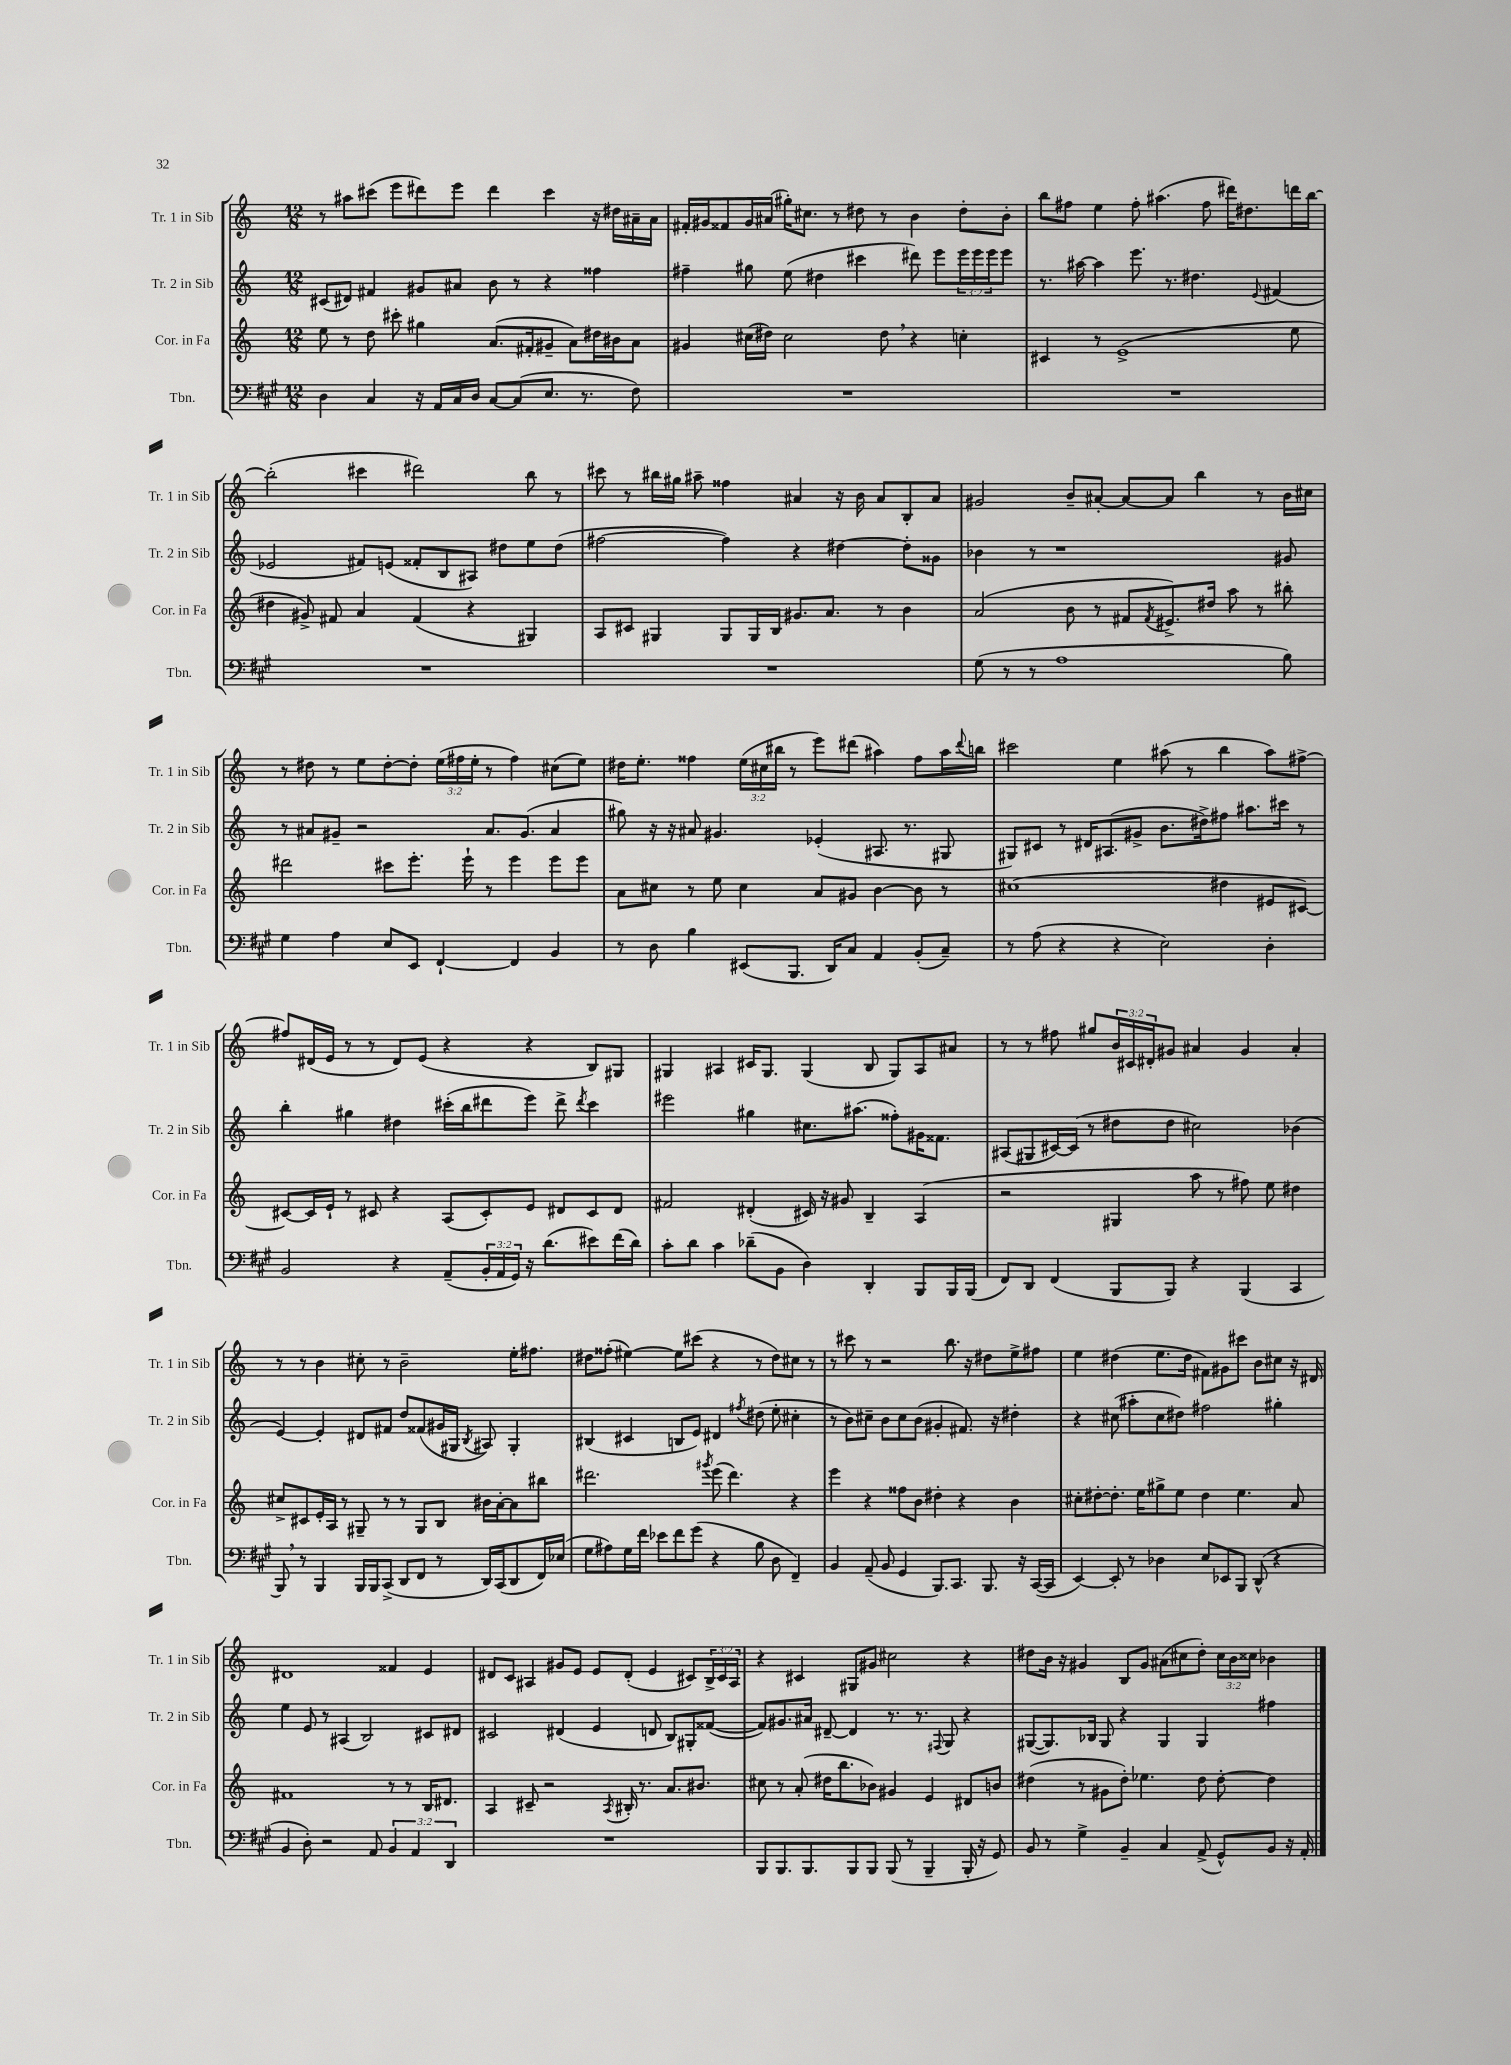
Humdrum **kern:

**kern	**kern	**kern	**kern
*staff4	*staff3	*staff2	*staff1
*clefF4	*clefG2	*clefG2	*clefG2
*k[f#c#g#]	*k[]	*k[]	*k[]
*M12/8	*M12/8	*M12/8	*M12/8
4D\	8ee\	(8c#/L	8r
.	8r	8d#/J)	8aa#\L
4C#/	8dd\	4f#/	(8ccc#\J
.	8ccc#'\	.	8eee\L
16r	4gg#\	8g#/L	8ddd#\)
16AA/LL	.	.	.
16C#/	.	8a#/J	8eee\J
16D/JJ	.	.	.
[8C#/L	(8.a/L	8b\	4ddd#\
(8C#/]	.	8r	.
.	16f#'/k	.	.
8.E/J	8g#~/J	4r	4ccc#\
.	8a\L)	.	.
8.r	.	.	.
.	16dd#\L	4ff##\	16r
.	16b#\J	.	16dd#\LL
8F#\)	8a\J	.	16a#~\
.	.	.	16a#\JJ
=	=	=	=
1.r	4g#/	4ff#~\	16f#'/LL
.	.	.	16g#/J
.	.	.	8f##/
.	(16cc#\LL	8gg#\	16g#/L
.	16dd#\JJ)	.	(16a#/JJ
.	2cc#\	(8ee\	16gg#'\LK)
.	.	.	8.cc#\J
.	.	4dd#\	.
.	.	.	8r
.	.	4ccc#\	8dd#\
.	8dd#\	.	8r
.	4r	8ddd#\)	4b\
.	.	8eee\L	.
.	4cc'\	24eee\L	8dd#'\L
.	.	24eee\	.
.	.	24eee\J	.
.	.	8eee\J	8b'\J
=	=	=	=
1.r	4c#/	8.r	8bb\L
.	.	.	8ff#\J
.	.	[16aa#\	.
.	8r	4aa#\]	4ee\
.	(1e^	.	.
.	.	8.eee\	8ff#'\
.	.	.	(4.aa#\
.	.	8.r	.
.	.	4.dd#\	.
.	.	.	8ff#\
.	.	.	16ddd#\LK)
.	.	.	8.dd#\
.	.	8qqe/	.
.	.	(4f#/	.
.	8ee\	.	16ddd\L
.	.	.	[16bb\JJ
=	=	=	=
1.r	4dd#\	2e-/	(2bb'\]
.	8g#^/)	.	.
.	8f#/	.	.
.	4a/	8f#/L)	4ccc#\
.	.	(8e/J	.
.	(4f#/	8f##'/L	2ddd#\)
.	.	8B/	.
.	4r	8A#/J)	.
.	.	8dd#\L	.
.	4G#/)	8ee\	8bb\
.	.	(8dd#\J	8r
=	=	=	=
1.r	8A/L	[2ff#\	8ccc#\
.	8c#/J	.	8r
.	4G#/	.	16bb#\LL
.	.	.	16gg#\JJ
.	.	.	8aa#~\
.	8G#/L	4ff#\])	4ff##\
.	16G#/L	.	.
.	16B/JJ	.	.
.	8.g#/L	4r	4a#/
.	8.a/J	.	.
.	.	[4dd#\	16r
.	.	.	16b\
.	8r	.	8a#/L
.	4b\	8dd#'\]L	8B'/
.	.	8g##\J	8a#/J
=	=	=	=
(8G#\	(2a/	4b-\	2g#/
8r	.	.	.
8r	.	8r	.
1A	.	1r	.
.	8b\	.	8b~/L
.	8r	.	[8a#'/J
.	8f#/L	.	8a#/_L
.	8qf#/	.	.
.	8.e#^/)	.	8a#/]J
.	.	.	4bb\
.	16dd#/Jk	.	.
.	8aa\	.	.
.	8r	.	8r
8B\)	8bb#'\	8g#/	16b\LL
.	.	.	16cc#\JJ
=	=	=	=
4G#\	2ddd#\	8r	8r
.	.	8a#/L	8dd#\
4A\	.	8g#~/J	8r
.	.	2r	8ee\L
8E/L	8ccc#\L	.	[8dd#'\
8EE/J	8.eee'\J	.	8dd#'\]J
[4FF#`/	.	.	(24ee\LL
.	.	.	24ff#\
.	16eee`\	.	.
.	.	.	24ee'\JJ
.	8r	8.a#/L	8r
4FF#/]	4eee\	.	4ff#\)
.	.	(8.g#/J	.
4BB/	8eee\L	4a#/	(8cc#\L
.	8eee\J	.	8ee\J)
=	=	=	=
8r	8a\L	8gg#\)	16dd#\LK
.	.	.	8.ee'\J
8D\	8cc#\J	16r	.
.	.	16r	.
4B\	8r	8a#/	4ff##\
.	8ee\	4.g#/	.
(8EE#/L	4cc#\	.	(24ee\LL
.	.	.	24cc#\
.	.	.	24bb#\JJ
8.BBB/J	.	.	8r
.	8a/L	(4e-'/	8eee\L)
16DD/LK)	.	.	.
8C#/J	8g#/J	.	(8ddd#\J
4AA/	[4b\	8.A#/	4aa#\)
.	.	8.r	.
(8BB'/L	8b\]	.	8ff##\L
8C#~/J)	8r	8G#/	16aa#\L
.	.	.	8qqddd#/
.	.	.	16bb\JJ
=	=	=	=
8r	(1cc#	8G#/L)	2ccc#\
(8A\	.	8c#/J	.
4r	.	8r	.
.	.	16d#/LK	.
.	.	(8.A#/	.
4r	.	.	4ee\
.	.	8g#^/J	.
2E\)	.	8.b\L	(8aa#\
.	.	.	8r
.	.	16dd#^\k)	.
.	4dd#\	8ff#\J	4bb\
.	.	8.aa#\L	.
4D'\	8e#/L	.	8aa#\L)
.	.	16ccc#\Jk	.
.	[8c#/J)	8r	[8ff#^\J
=	=	=	=
2BB/	8c#/_L	4bb'\	8ff#/]L
.	16c#/]L	.	(16d#/L
.	16e`/JJ	.	16e/JJ
.	8r	4gg#\	8r
.	8c#/	.	8r
4r	4r	4dd#\	8d#/L)
.	.	.	(8e/J
(8AA~/L	(8A/L	(16ccc#'\LL	4r
.	.	16bb\J	.
24BB'/L	8c#'/)	8ddd#\	.
24AA/	.	.	.
24GG#/JJ)	.	.	.
16r	8e/J	8eee\J)	4r
(8.d\L	.	.	.
.	8d#/L	8ddd#^\	.
.	.	8qddd#/	.
8e#\)	8c#/	4ccc#\	8B/L)
(16f#\L	8d#/J	.	8G#/J
16d\JJ)	.	.	.
=	=	=	=
8c#'\L	2f#/	2eee#\	4G#/
8d\J	.	.	.
4c#\	.	.	4A#/
(8d-~\L	(4d#'/	4gg#\	16c#/LK
.	.	.	8.G#/J
8BB\J	.	.	.
4D\)	16c#/)	8.cc#\L	(4G#/
.	16r	.	.
.	8g#/	.	.
.	.	(8.aa#\J	.
4DD'/	4B~/	.	8B/
.	.	8ff##'\L)	8G#/L)
8BBB/L	(4A/	16g#\K	8A#/
.	.	8.f##\J	.
16BBB/L	.	.	8a#/J
(16BBB/JJ	.	.	.
=	=	=	=
8FF#/L)	2r	(8A#/L	8r
8DD/J	.	8G#/	8r
(4FF#/	.	[16c#/L)	8ff#\
.	.	(16c#/]JJ	.
.	.	8r	8gg#/L
8BBB/L	4G#/	8dd#\L	24b/L
.	.	.	24c#/
.	.	.	24d#'/J
8BBB/J)	.	8dd#\J	8g#/J
4r	8aa\	2cc#\)	4a#/
.	8r	.	.
(4BBB/	8ff#\)	.	4g#/
.	8ee\	.	.
4CC#/	4dd#\	(4b-\	4a#'/
=	=	=	=
8BBB/)	8cc#^/L	[4e/)	8r
8r	8c#/	.	8r
4BBB/	16e'/L	4e'/]	4b\
.	16A/JJ	.	.
.	8r	.	.
16BBB/LL	8G#~/	8d#/L	8cc#'\
16BBB/J	.	.	.
(8CC#^/J	8r	8f#/J	8r
8DD/L	8r	8dd/L	2b~\
8FF#/J	8G#/L	(8f##/	.
8r	8B/J	16g#/L	.
.	.	16G#/JJ	.
.	.	8qB/	.
16DD/LL)	16b#\LL	8A#/)	.
(16CC#/J	[16a'\J	.	.
8DD/	8a\]	4G#'/	16ee'\LK
.	.	.	8.ff#\J
16FF#/L)	8bb#\J	.	.
(16E-/JJ	.	.	.
=	=	=	=
8G#\L	2.ddd#\	(4B#/	8dd#\L
8A#\)	.	.	(8ff##'\J
16G#\L	.	4c#/	[4ee#\)
16f#\JJ	.	.	.
8e-\L	.	.	.
8f#\	.	8B/L	8ee#\]L
(8g#\J	.	8e/J)	(8ccc#\J
.	8qggg#/	.	.
4r	(8eee\	4d#/	4r
.	4.ddd#\)	.	.
.	.	8qff#/	.
8B\	.	(8dd#\	8r
8D\	.	8ee'\	8dd#\L)
4FF#~/)	4r	4cc#'\	8cc#\J
.	.	.	8r
=	=	=	=
4BB/	4eee\	8r	8r
.	.	8b\L)	8ccc#\
(8AA~/	4r	8cc#~\J	8r
8BB/	.	8b\L	2r
4GG#/	8ff##\L	8cc#\	.
.	8b\J	(8b\J	.
8.BBB/L)	4dd#'\	4g#'/	.
.	.	.	8.bb\
8.CC#/J	.	.	.
.	4r	8.f#/)	.
.	.	.	16r
8.BBB/	.	.	8dd#\L
.	.	16r	.
.	4b\	4dd#'\	8ee^\
16r	.	.	.
([16CC#/LL	.	.	8ff#\J
16CC#/]JJ	.	.	.
=	=	=	=
[4EE/)	8cc#'\L	4r	4ee\
.	[8dd#'\	.	.
8EE'/]	8.dd#'\]J	(8cc#\	(4dd#\
8r	.	8aa#'\L	.
.	16ee\LK	.	.
4D-\	8gg#^\	8cc#\	8.ee\L
.	8ee\J	8dd#\J)	.
.	.	.	16dd#\Jk
8E/L	4dd#\	2ff#\	8f#\L)
8EE-/	.	.	8g#\
8BBB/J	4.ee\	.	8ccc#\J
(8DD^^/	.	.	8b\L
4r	.	4gg#'\	8cc#\J
.	8a/	.	16r
.	.	.	16d#/
=	=	=	=
4BB/	1f#	4ee\	1d#
8D'\)	.	8e/	.
2r	.	8r	.
.	.	(4A#/	.
.	.	2B/)	.
8AA/	.	.	.
6BB/	8r	.	4f##/
.	8r	.	.
6AA/	.	.	.
.	16B/LK	8c#/L	4e/
.	8.d#/J	.	.
6DD/	.	.	.
.	.	8d#/J	.
=	=	=	=
1.r	4A/	2c#/	8d#/L
.	.	.	8c/J
.	8c#~/	.	4A#/
.	2r	.	.
.	.	(4d#/	8g#/L
.	.	.	8e/J
.	.	4e/	8e/L
.	8qA/	.	.
.	16B#'/	.	(8d#'/J
.	8.r	.	.
.	.	8d/	4e/
.	8.a/L	8B/L)	.
.	.	8G#'/	8c#/L)
.	8.b#/J	.	.
.	.	([8f##/J	24B^/L
.	.	.	24c#/
.	.	.	24A#/JJ
=	=	=	=
8BBB/L	8cc#\	8f##/]L)	4r
8.BBB/	8r	8.g#/	.
.	(8a'/	.	4c#/
8.BBB/	.	16a#/Jk	.
.	16dd#\LK	[8d#~/	.
.	8.bb\	.	.
8BBB/	.	4d#/]	8G#/L
8BBB/J	8b-\J)	.	8g#/J
(8BBB/	4g#/	8.r	2cc#\
8r	.	.	.
.	.	8.r	.
4BBB~/	4e/	.	.
.	.	8qqF#/	.
.	.	8G/	.
16BBB'/	8d#/L	4r	4r
16r	.	.	.
8GG#/)	8b/J	.	.
=	=	=	=
8BB/	(4dd#\	([8G#/L	8dd#\L
8r	.	8.G#/])	16b\Jk
.	.	.	16r
4G#^\	8r	.	4g#/
.	.	16B-/Jk	.
.	8g#\L	8G#/	.
4BB~/	8dd#'\J)	4r	8B/L
.	4.ee-\	.	8g#/J
4C#/	.	4G#/	(8a#\L
.	.	.	8cc#\
(8AA^/	8dd#\	4G#/	8dd#'\J)
8GG#^^/L)	[8dd#'\	.	24cc#\LL
.	.	.	24b\
.	.	.	24cc##\JJ
8BB/J	4dd#\]	4ff#\	4b-\
16r	.	.	.
16AA'/	.	.	.
==	==	==	==
*-	*-	*-	*-
